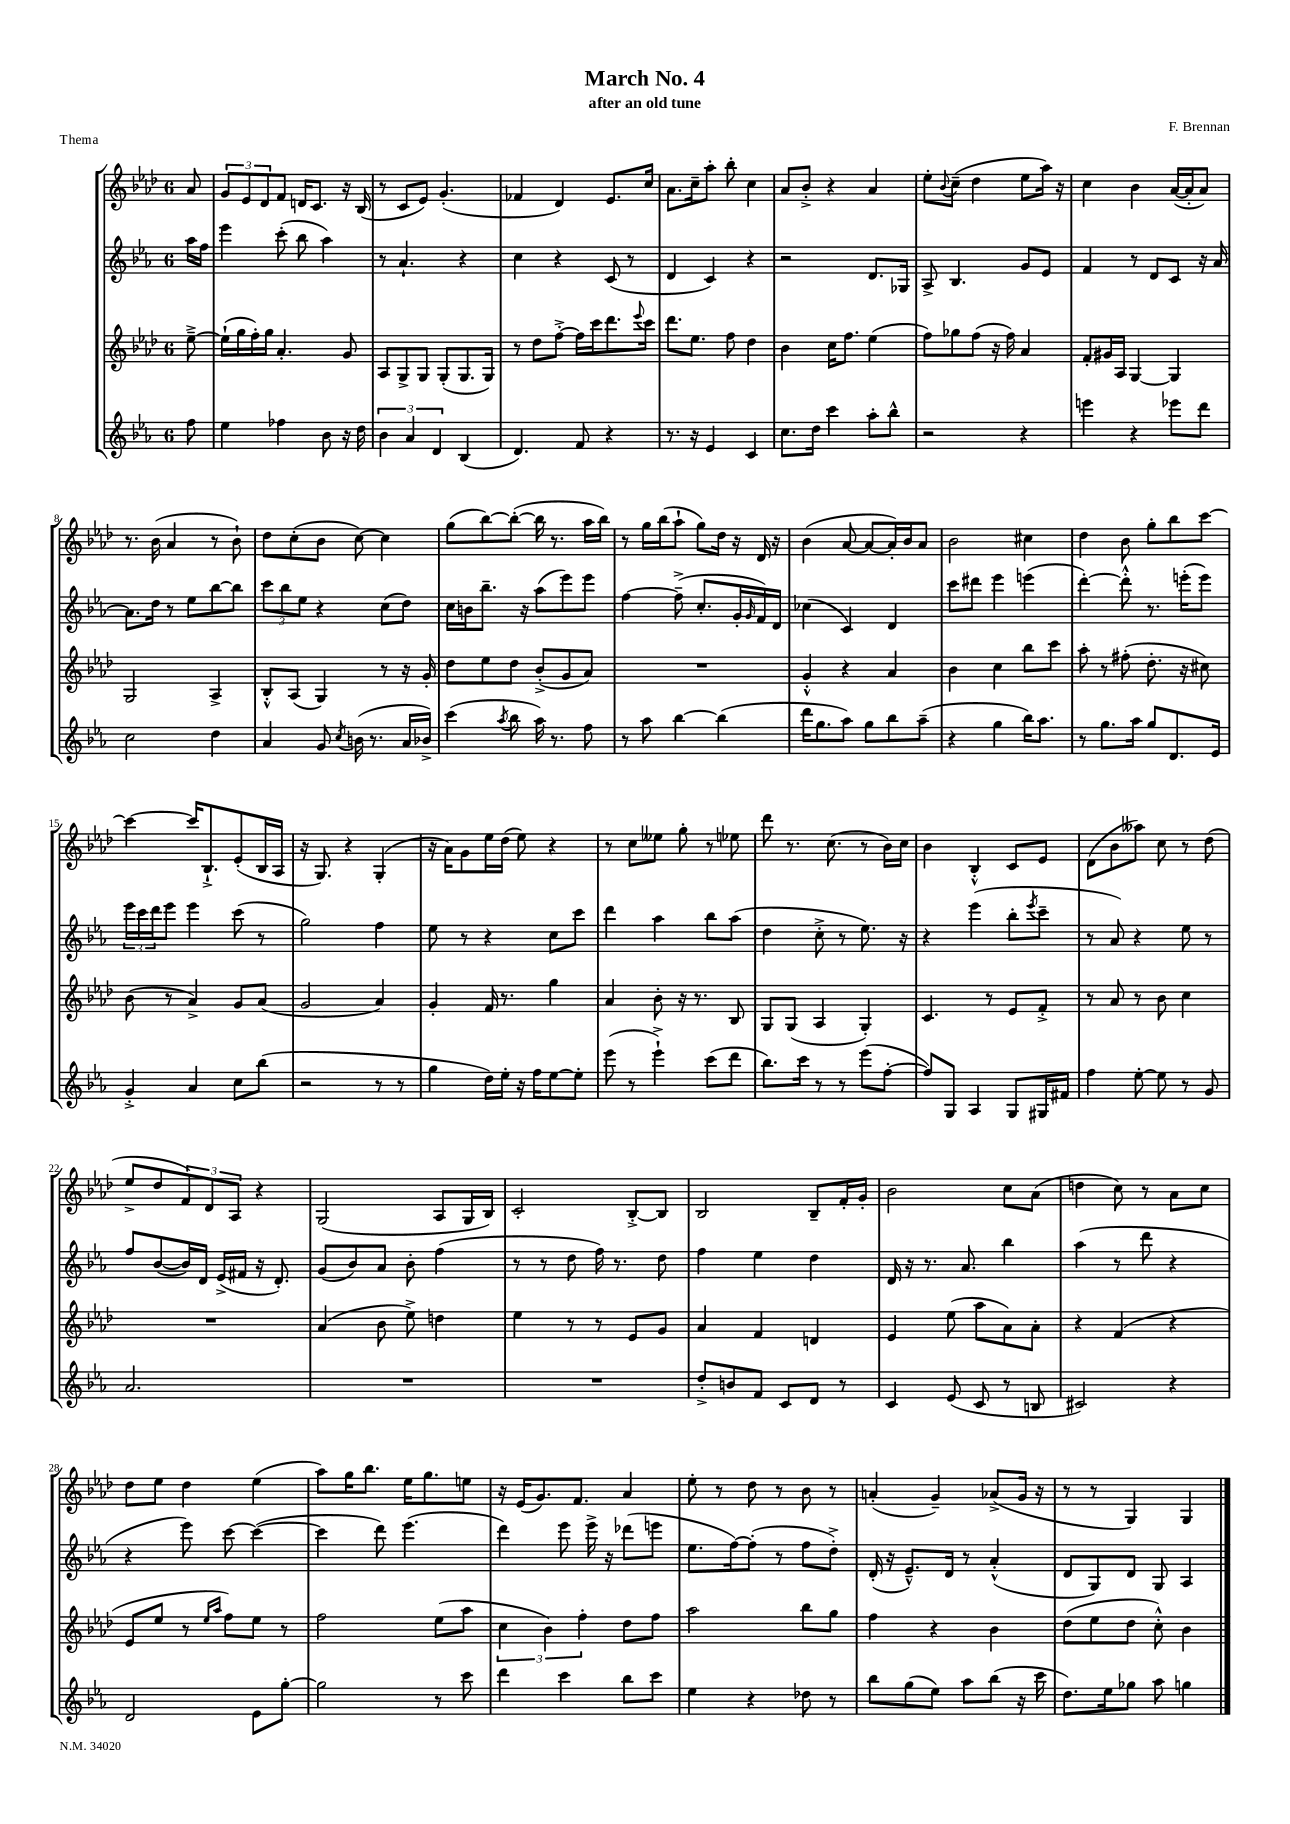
\header { title = "March No. 4" composer = "F. Brennan" subtitle = "after an old tune" piece = "Thema" }
<<
\new StaffGroup <<
\new Staff = "s0" {
    \clef treble \key aes \major \once \override Staff.TimeSignature.style = #'single-digit \time 6/8 \partial 8
    aes'8 |
    \tuplet 3/2 { g'8 ees'8 des'8 } f'8 d'16 c'8. r16 bes16( |
    r8 c'8 ees'8) g'4.-.( |
    fes'4 des'4) ees'8. c''16 |
    aes'8. c''16-- aes''8-. bes''8-. c''4 |
    aes'8 bes'8-.-> r4 aes'4 |
    ees''8-. \appoggiatura { bes'8 } c''8--( des''4 ees''8 aes''16) r16 |
    c''4 bes'4 aes'16~( aes'16-. aes'8) |
    r8. bes'16( aes'4 r8 bes'8-!) |
    des''8 c''8-.( bes'8 c''8~) c''4 |
    g''8( bes''8~) bes''8~-.( bes''16 r8. aes''16 bes''16) |
    r8 g''16 bes''16( aes''8-! g''8) des''16 r16 des'16 r16 |
    bes'4( aes'8~ aes'8~ aes'16-.) bes'16 aes'8 |
    bes'2 cis''4 |
    des''4 bes'8 g''8-. bes''8 c'''8~ |
    c'''4~ c'''16 bes8.-!-> ees'8-.( bes16 aes16 |
    r16 g8.) r4 g4-.( |
    r16 aes'16) g'8 ees''16 des''16( ees''8) r4 |
    r8 c''8 eeses''8 g''8-. r8 ees''8 |
    des'''8 r8. c''8.( r8 bes'16) c''16 |
    bes'4 bes4-.-^ c'8 ees'8 |
    des'8( bes'8 aeses''8) c''8 r8 des''8( |
    ees''8-> des''8 \tuplet 3/2 { f'8) des'8 aes8 } r4 |
    g2( aes8 g16 bes16) |
    c'2-. bes8~-.-> bes8 |
    bes2 bes8-- f'16-. g'16-. |
    bes'2 c''8 aes'8( |
    d''4 c''8) r8 aes'8 c''8 |
    des''8 ees''8 des''4 ees''4( |
    aes''8) g''16 bes''8. ees''16 g''8. e''8 |
    r16 ees'16( g'8.) f'8. aes'4 |
    ees''8-. r8 des''8 r8 bes'8 r8 |
    a'4-.( g'4--) aes'8->( g'16 r16 |
    r8 r8 g4) g4 \bar "|." |
}
\new Staff = "s1" {
    \clef treble \key ees \major \once \override Staff.TimeSignature.style = #'single-digit \time 6/8 \partial 8
    aes''16 f''16 |
    ees'''4 c'''8-.( bes''8 aes''4) |
    r8 aes'4.-! r4 |
    c''4 r4 c'8( r8 |
    d'4 c'4) r4 |
    r2 d'8. ges16 |
    aes8-> bes4. g'8 ees'8 |
    f'4 r8 d'8 c'8 r16 aes'16~ |
    aes'8. d''16 r8 ees''8 bes''8~ bes''8 |
    \tuplet 3/2 { c'''8 bes''8 ees''8 } r4 c''8( d''8) |
    c''16 b'16 bes''8.-- r16 aes''8( ees'''8) ees'''8 |
    f''4~ f''8--->( c''8.-. g'16-. \grace { g'16 } f'16) d'16 |
    ces''4( c'4) d'4 |
    c'''8 dis'''8 ees'''4 e'''4( |
    d'''4~-.) d'''8-.-^ r8. e'''16-.( e'''8) |
    \tuplet 3/2 { ees'''16 c'''16 d'''16 } ees'''8 ees'''4 c'''8( r8 |
    g''2) f''4 |
    ees''8 r8 r4 c''8 c'''8 |
    d'''4 aes''4 bes''8 aes''8( |
    d''4 c''8-.-> r8 ees''8.) r16 |
    r4 ees'''4( bes''8-. \acciaccatura { ees'''8 } c'''8-- |
    r8 aes'8) r4 ees''8 r8 |
    f''8 bes'8~( bes'16) d'16 ees'16->( fis'16 r16 d'8.-.) |
    g'8( bes'8) aes'8 bes'8-. f''4( |
    r8 r8 d''8 f''16) r8. d''8 |
    f''4 ees''4 d''4 |
    d'16 r16 r8. aes'8. bes''4 |
    aes''4( r8 d'''8 r4 |
    r4 ees'''8) c'''8~ c'''4~( |
    c'''4 d'''8) ees'''4.( |
    d'''4) ees'''8 ees'''16-> r16 des'''8( e'''8 |
    ees''8. f''16~) f''8-.( r8 f''8 d''8-.->) |
    d'16-.( r16 ees'8.---^) d'16 r8 aes'4-.-^( |
    d'8 g8) d'8 g8 aes4 \bar "|." |
}
\new Staff = "s2" {
    \clef treble \key aes \major \once \override Staff.TimeSignature.style = #'single-digit \time 6/8 \partial 8
    ees''8~---> |
    ees''16-!( g''16 f''16-.) g''16 aes'4.-. g'8 |
    aes8 g8-> g8 g8-.( g8. g16) |
    r8 des''8 f''8~-.-> f''16 c'''16 des'''8. \appoggiatura { ees'''8 } c'''16 |
    des'''8. ees''8. f''8 des''4 |
    bes'4 c''16 f''8. ees''4( |
    f''8) ges''8 f''8( r16 f''16) aes'4 |
    f'8-. gis'16 aes16 g4~ g4 |
    g2 aes4-> |
    bes8-.-^ aes8( g4) r8 r16 g'16-. |
    des''8 ees''8 des''8 bes'8-.->( g'8 aes'8) |
    R2. |
    g'4-.-^ r4 aes'4 |
    bes'4 c''4 bes''8 c'''8 |
    aes''8-. r8 fis''8-.( des''8.-. r16 cis''8) |
    bes'8( r8 aes'4->) g'8 aes'8( |
    g'2 aes'4) |
    g'4-. f'16 r8. g''4 |
    aes'4 bes'8-. r16 r8. bes8 |
    g8 g8( aes4 g4-.) |
    c'4. r8 ees'8 f'8-.-> |
    r8 aes'8 r8 bes'8 c''4 |
    R2. |
    aes'4( bes'8 ees''8->) d''4 |
    ees''4 r8 r8 ees'8 g'8 |
    aes'4 f'4 d'4 |
    ees'4 ees''8( aes''8 aes'8) aes'8-. |
    r4 f'4( r4 |
    ees'8 ees''8 r8 \grace { ees''16 aes''16 } f''8) ees''8 r8 |
    f''2 ees''8( aes''8 |
    \tuplet 3/2 { c''4 bes'4) f''4-. } des''8 f''8 |
    aes''2 bes''8 g''8 |
    f''4 r4 bes'4 |
    des''8( ees''8 des''8 c''8-.-^) bes'4 \bar "|." |
}
\new Staff = "s3" {
    \clef treble \key ees \major \once \override Staff.TimeSignature.style = #'single-digit \time 6/8 \partial 8
    f''8 |
    ees''4 fes''4 bes'8 r16 d''16 |
    \tuplet 3/2 { bes'4 aes'4 d'4 } bes4( |
    d'4.) f'8 r4 |
    r8. r16 ees'4 c'4 |
    c''8. d''16 c'''4 aes''8-. bes''8-^ |
    r2 r4 |
    e'''4 r4 ees'''8 d'''8 |
    c''2 d''4 |
    aes'4 g'8 \acciaccatura { c''8 } b'16( r8. aes'16 bes'16->) |
    c'''4( \acciaccatura { aes''8 } bes''8 aes''16) r8. f''8 |
    r8 aes''8 bes''4~ bes''4( |
    d'''16 g''8. aes''8) g''8 bes''8 aes''8--( |
    r4 g''4 bes''16) aes''8. |
    r8 g''8. aes''16 g''8 d'8. ees'16 |
    g'4-.-> aes'4 c''8 bes''8( |
    r2 r8 r8 |
    g''4 d''16) ees''16-. r16 f''16 ees''8~ ees''8-. |
    ees'''8( r8 ees'''4-!->) c'''8( d'''8 |
    bes''8.) c'''16 r8 r8 ees'''8( f''8~-. |
    f''8) g8 aes4 g8 gis16 fis'16 |
    f''4 ees''8~-. ees''8 r8 g'8 |
    aes'2. |
    R2. |
    R2. |
    d''8-.-> b'8 f'8 c'8 d'8 r8 |
    c'4 ees'8( c'8 r8 b8 |
    cis'2) r4 |
    d'2 ees'8 g''8~-. |
    g''2 r8 c'''8 |
    d'''4 c'''4 bes''8 c'''8 |
    ees''4 r4 des''8 r8 |
    bes''8 g''8( ees''8) aes''8 bes''8( r16 c'''16 |
    d''8.) ees''16 ges''8 aes''8 g''4 \bar "|." |
}
>>
>>
